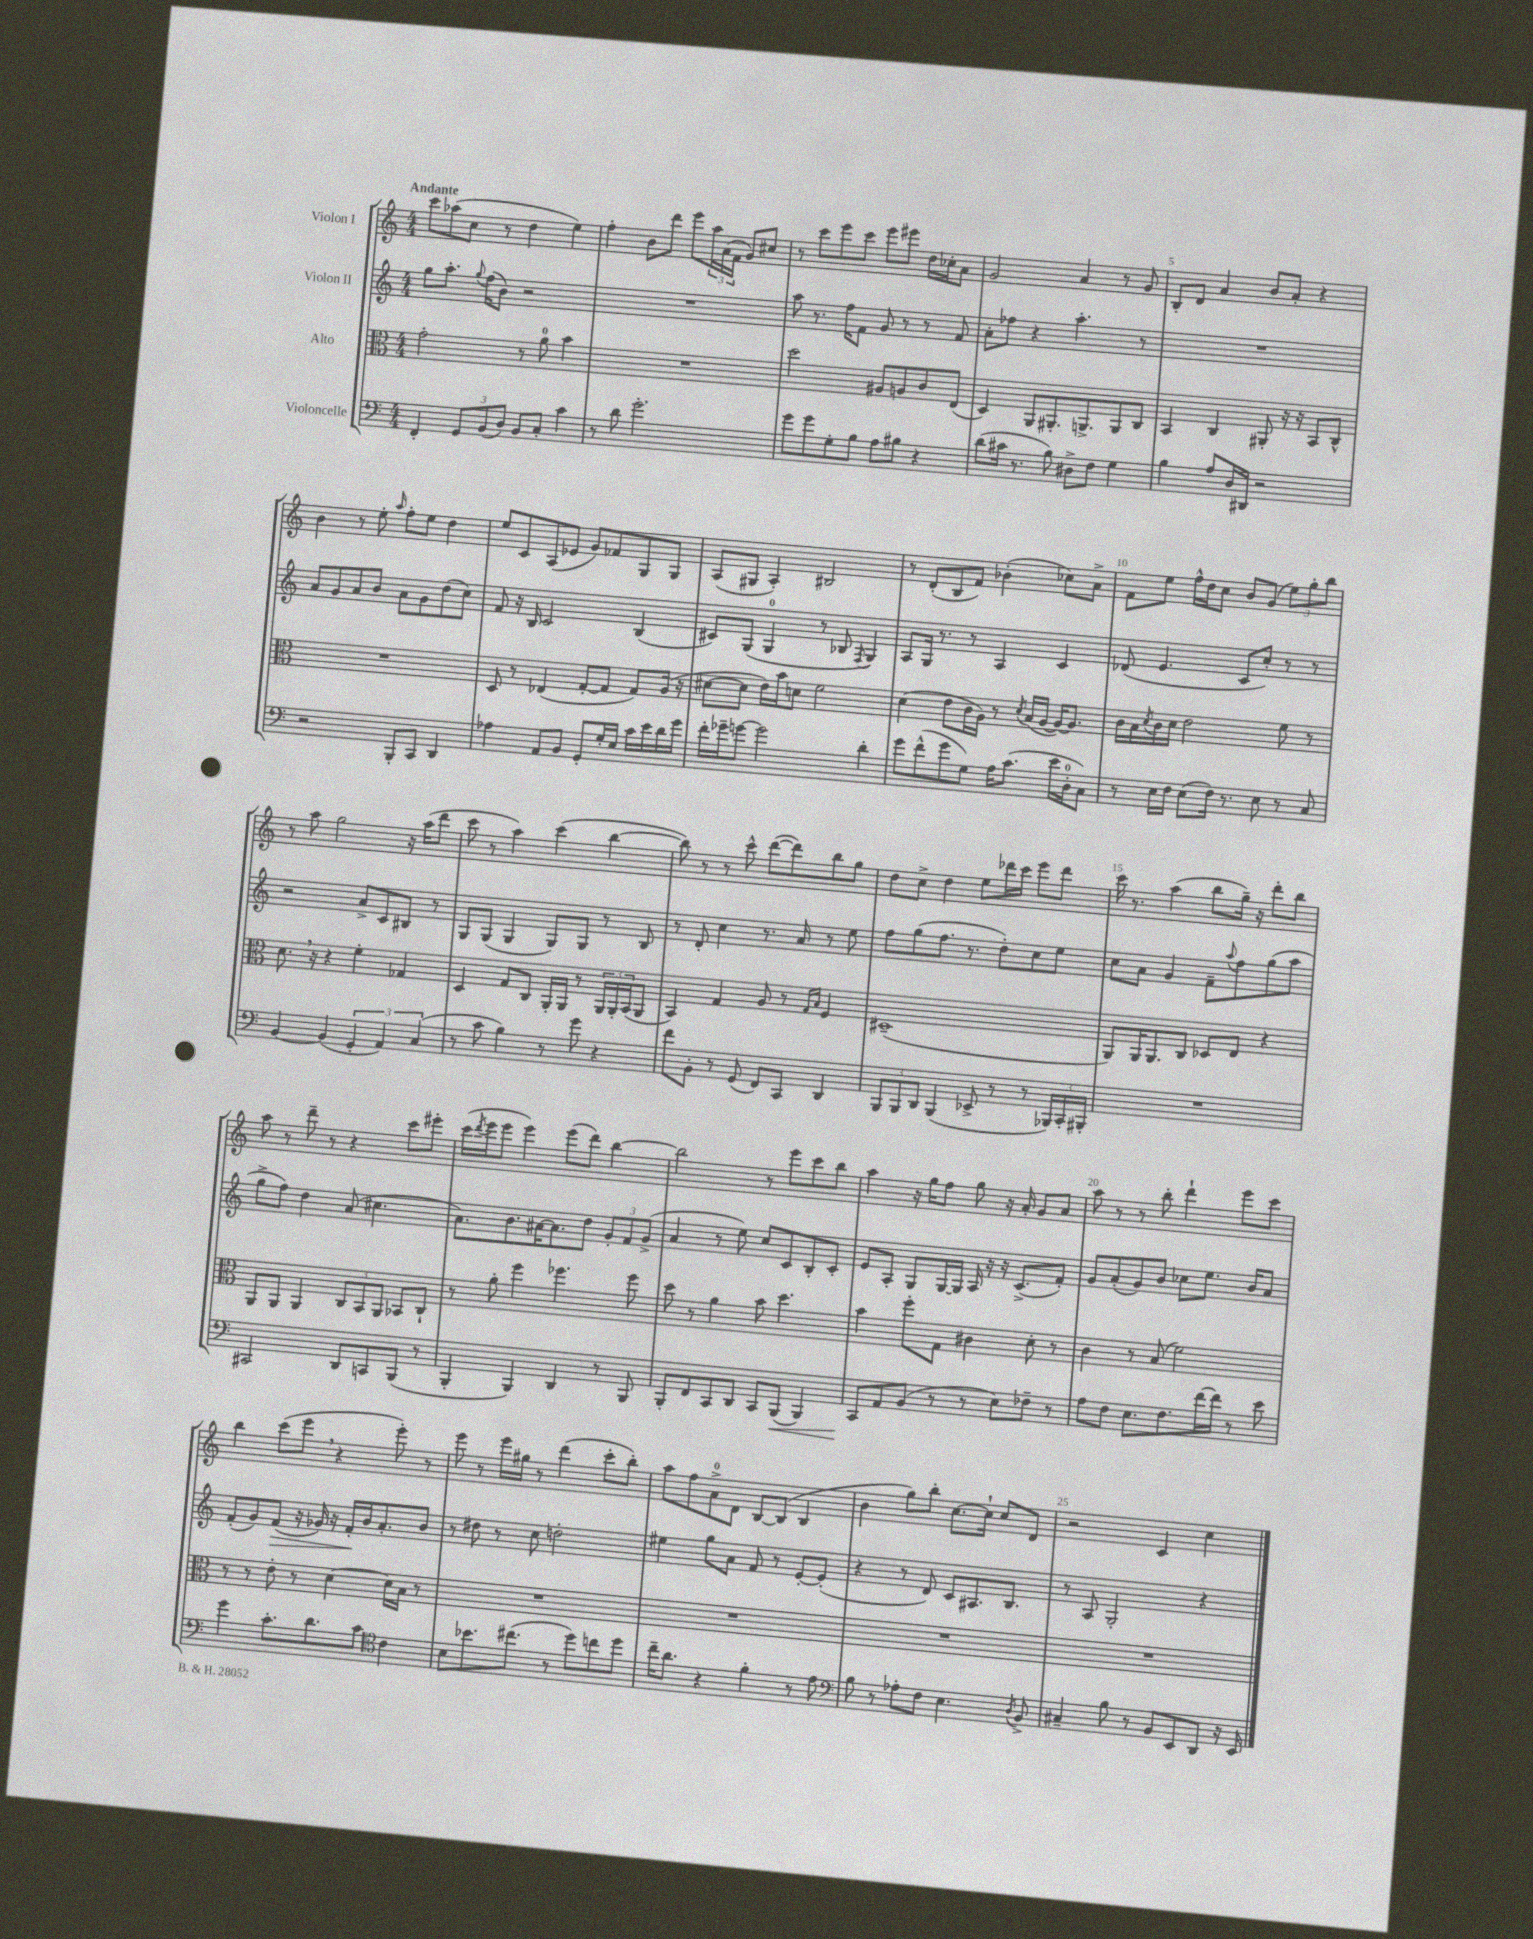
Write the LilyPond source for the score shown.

<<
\new StaffGroup <<
\new Staff = "s0" \with { instrumentName = "Violon I" } {
    \clef treble \key c \major \numericTimeSignature \time 4/4 \tempo "Andante"
    c'''8 aes''8( c''8 r8 d''4 e''4) |
    f''4-. b'8 d'''8 e'''8 \tuplet 3/2 { a''16 a'16( f'16 } g'8) cis''8 |
    r8 c'''8 e'''8 c'''8 e'''8 eis'''8 d''16 ces''16-. a'8 |
    g'2 a'4 r8 g'8 |
    b8-. d'8 a'4 b'8 a'8-. r4 |
    b'4 r8 e''8-. \grace { a''16 } f''8-. e''8 d''4 |
    e''8 c'8 a8( ees'8 g'8) fes'8 g8 g8 |
    a8( gis8 a4-.) bis2 |
    r8 d'8-.( b8 f'8) bes'4-.( ces''8) a'8-> |
    f'8 e''8 f''16-^ d''16 c''8 b'8 g'8( \tuplet 3/2 { e''8) g''8-. b''8 } |
    r8 a''8 g''2 r16 a''16( d'''8 |
    c'''8 r8 a''4) c'''4( b''4~ |
    b''8) r8 r8 c'''8-^ d'''8~( d'''8) b''8 g''8 |
    d''8 c''8-> d''4 e''8 des'''16 c'''16 e'''8 des'''8 |
    c'''16 r8. a''4( b''8 g''16--) r16 d'''8-. b''8 |
    a''8 r8 d'''8-- r8 r4 c'''8 eis'''8-. |
    c'''16( \acciaccatura { d'''8 } e'''16 e'''8 e'''4) e'''8( d'''8) b''4~ |
    b''2 r8 e'''8 c'''8 b''8 |
    a''4 r16 g''16 f''8 g''8 r16 a'16-. g'8 a'8 |
    a''8 r8 r8 b''8-. d'''4-! e'''8 c'''8 |
    b''4 c'''8( e'''8 \breathe r4 e'''8-.) r8 |
    e'''8 r8 e'''16 gis''16 r8 d'''4( c'''8-. b''8-.) |
    a''8 f''8 a'8-0-> d'8 b8~ b8( b4 |
    b'4 g''8) b''8-. c''8.~ c''16-! c''8 d'8 |
    r2 c'4 c''4 \bar "|." |
}
\new Staff = "s1" \with { instrumentName = "Violon II" } {
    \clef treble \key c \major \numericTimeSignature \time 4/4
    g''8 a''8.-. \appoggiatura { g''8 } f''16( b'8) r2 |
    R1 |
    a''8 r8. f''16 f'8 g'8 r8 r8 f'8 |
    a'8-. fes''8 r4 a''4.-. r8 |
    R1 |
    a'8 g'8 a'8 b'8 a'8 g'8 d''8( c''8) |
    f'8 r16 b16 c'2 b4( |
    cis'8) g8( g4-0 r8 bes8 \acciaccatura { f8 } g4) |
    a8 g16 r8. r8 a4 c'4 |
    des'8( e'4. c'8 c''8-.) r8 r8 |
    r2 a'8-> c'8 bis8 r8 |
    g8 g8( g4 g8) g8 r8 b8 |
    r8 d'8-. c''4 r8. a'16 r8 e''8 |
    f''8 g''8( f''8. r8. d''8-.) c''8 e''8 |
    c''8 a'8 g'4 f'8-- \appoggiatura { a''8 } f''8 g''8( a''8 |
    g''8-> f''8) d''4 a'8( cis''4. |
    a'8.) b'8. ais'16~ ais'8. d''8 \tuplet 3/2 { g'8-. f'8 g'8->( } |
    a'4 r8 e''8) c''8 c'8 b8-. c'8-. |
    e'8 a8-. g8 g16~ g16 a16 r16 r16 c'8.->( f'8-.) |
    g'8 a'8-.( g'8) b'8 ces''8 e''8. b'16 a'8 |
    f'8-.( g'8) f'8\>( r16 ges'16) r16 f'16-.\! b'16 a'8.-. b'8 |
    r8 dis''8 r8 c''8 d''2-. |
    eis''4 g''8 a'8 f'8 r8 e'8~-. e'8-.( |
    r4 r8 d'8) c'8 ais8. b8. |
    r8 a8 g2-. r4 \bar "|." |
}
\new Staff = "s2" \with { instrumentName = "Alto" } {
    \clef alto \key c \major \numericTimeSignature \time 4/4
    g'2-. r8 a'8-0 b'4 |
    R1 |
    d''2 ais8 a8 c'8 e8( |
    d4) a,8 ais,8.-. a,8.-> a,8 c8 |
    b,4 c4 ais,8-. r16 r16 b,8 c8-^ |
    R1 |
    d8 r8 ees4( g8~-. g8 g8) a16( r16 |
    dis'8~ dis'8 e'16) b'16 d'8 f'2 |
    d'4( e'8 c'16 a16) r8 \acciaccatura { d'8 } b16( a16~ a16~) a8. |
    c'16 b16 \acciaccatura { d'8 } c'16 d'16 e'2 f'8 r8 |
    d'8. \breathe r16 r4 f'4-. ges4 |
    d4 g8 c8 a,16-. a,16 r8 \tuplet 3/2 { a,16 a,16-. b,16( } a,8 |
    b,4) g4 a8 r8 \grace { g16 b16 } f4 |
    dis1--( |
    a,8) a,16 a,8. c8 des8 e8 r4 |
    a,8 a,8 a,4 \tuplet 3/2 { c8 b,8 a,8 } bes,8 c8-! |
    r8 a'8-. f''4 fes''4. fes''8 |
    d''8 r8 a'4 b'8 d''4. |
    b'4 f''8-. g8 cis'4 d'8-. r8 |
    c'4 r8 b8( f'2) |
    r8 r8 e'8-. r8 d'4~ d'16 b16 r8 |
    R1 |
    R1 |
    R1 |
    R1 \bar "|." |
}
\new Staff = "s3" \with { instrumentName = "Violoncelle" } {
    \clef bass \key c \major \numericTimeSignature \time 4/4
    f,4-. \tuplet 3/2 { g,8 b,8( d8) } b,8 c8-. c'4 |
    r8 d'8 g'2.-. |
    g'8 g'8 g8-. b8 a8 bis8 r4 |
    d'8( cis'16 r8. b8) dis8-> f8 g4 |
    b4 a8 d16 dis,16 r2 |
    r2 b,,8-. c,8 d,4 |
    aes4 a,8 b,8 g,8-. g16-. e16 c'16 e'16 d'16 g'16 |
    f'16-. ges'16-- g'8~ g'2 d'4-. |
    g'8 f'8-^( g'8 g8) a16 c'8.( e'16 d16-0-. c8) |
    r8 e16 f16 e8( f16) r8. e8 r8 c8 |
    b,4~ b,4( \tuplet 3/2 { g,4-. a,4) c4( } |
    r8 c'8 b4) r8 g'8 r4 |
    f'8 b,8-. r8 g,8( f,8) c,8 d,4 |
    \tuplet 3/2 { b,,8 b,,8 d,8 } b,,4( ees,8-> r8 r8 \tuplet 3/2 { bes,,16) c,16-. bis,,16-. } |
    R1 |
    cis,2 d,8 c,8 b,,8( r8 |
    b,,4-. b,,4) d,4 r8 b,,8 |
    b,,8-. f,8 c,8 d,8 c,8 b,,8\<( b,,4) |
    c,8\! a,8 b,8( r8 r8 e8) fes8-- r8 |
    a8 f8 e8. f8. f'16~ f'16 r8 e'8 |
    g'4 c'8.-. d'8. c'8 \clef tenor c'4 |
    b8 bes'8. cis''8.( r8 d''8) c''8 d''8 |
    c''16-- a'8. r4 f'4-. r8 e'8 |
    \clef bass b8 r8 aes8-. f8 e4. \acciaccatura { d8 } b,8-> |
    cis4-- b8 r8 b,8 e,8 d,8 r16 e,16 \bar "|." |
}
>>
>>
\layout { \context { \Score \override BarNumber.break-visibility = ##(#f #t #t) barNumberVisibility = #(every-nth-bar-number-visible 5) } }
